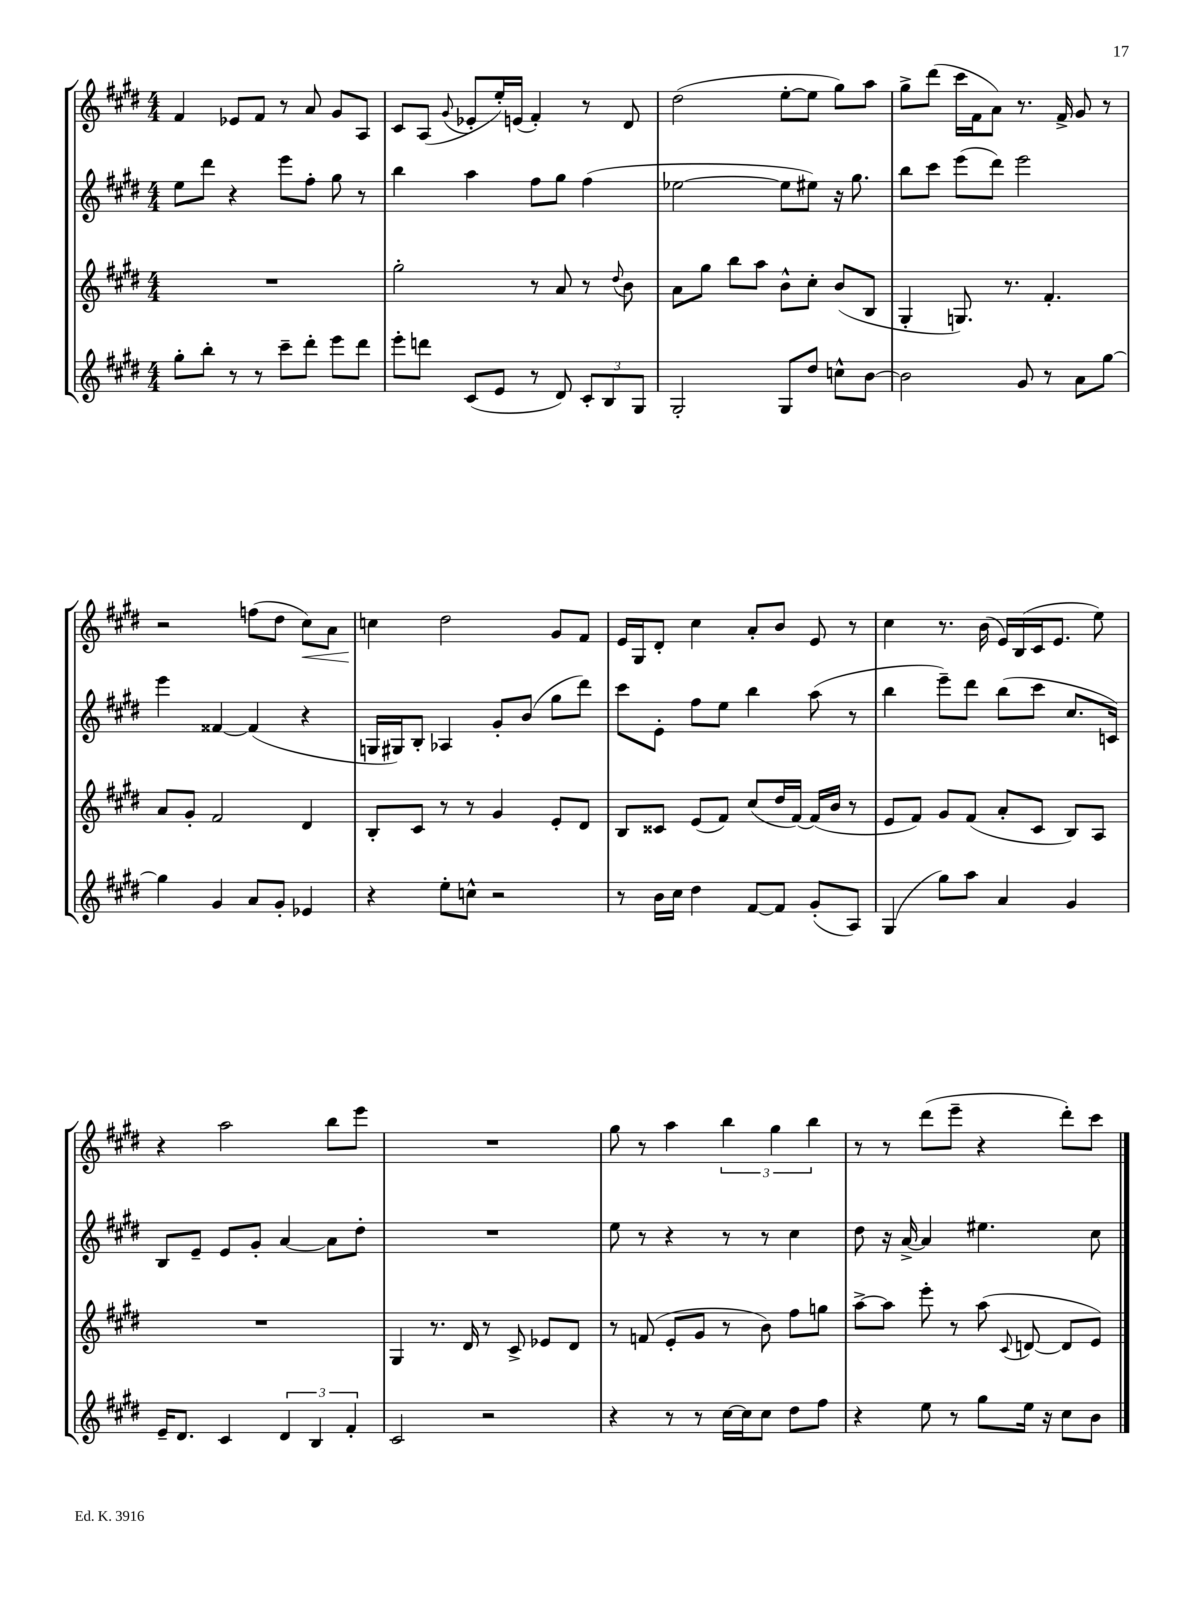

**kern	**kern	**kern	**kern
*staff4	*staff3	*staff2	*staff1
*clefG2	*clefG2	*clefG2	*clefG2
*k[f#c#g#d#]	*k[f#c#g#d#]	*k[f#c#g#d#]	*k[f#c#g#d#]
*M4/4	*M4/4	*M4/4	*M4/4
8gg#'\L	1r	8ee\L	4f#/
8bb'\J	.	8ddd#\J	.
8r	.	4r	8e-/L
8r	.	.	8f#/J
8ccc#~\L	.	8eee\L	8r
8ddd#'\J	.	8ff#'\J	8a/
8eee\L	.	8gg#\	8g#/L
8ddd#\J	.	8r	8A/J
=	=	=	=
8eee'\L	2gg#'\	4bb\	8c#/L
8ddd\J	.	.	(8A/J
.	.	.	8qqg#/
(8c#/L	.	4aa\	8e-'/L
8e/J	.	.	16ee'/L)
.	.	.	(16e/JJ
8r	8r	8ff#\L	4f#'/)
8d#/)	8a/	8gg#\J	.
12c#'/L	8r	(4ff#\	8r
12B/	.	.	.
.	8qqdd#/	.	.
.	8b\	.	8d#/
12G#/J	.	.	.
=	=	=	=
2G#'/	8a\L	[2ee-\	(2dd#\
.	8gg#\J	.	.
.	8bb\L	.	.
.	8aa\J	.	.
8G#/L	8b^^\L	8ee-\]L	[8ee'\L
8dd#/J	8cc#'\J	8ee#\J)	8ee\]J
8cc^^\L	(8b/L	16r	8gg#\L)
.	.	8.gg#\	.
[8b\J	8B/J	.	8aa\J
=	=	=	=
2b\]	4G#'/	8bb\L	8gg#^\L
.	.	8ccc#\J	(8ddd#\J
.	8.G/)	(8eee\L	16ccc#\LL
.	.	.	16f#\J
.	.	8ddd#\J)	8a\J)
.	8.r	.	.
8g#/	.	2eee\	8.r
8r	4.f#'/	.	.
.	.	.	16f#^/
8a\L	.	.	8g#/
[8gg#\J	.	.	8r
=	=	=	=
4gg#\]	8a/L	4eee\	2r
.	8g#'/J	.	.
4g#/	2f#/	[4f##/	.
8a/L	.	(4f##/]	(8ff\L
8g#'/J	.	.	8dd#\J
4e-/	4d#/	4r	8cc#\L)
.	.	.	8a\J
=	=	=	=
4r	8B'/L	16G/LL	4cc\
.	.	16G#/J)	.
.	8c#/J	8B'/J	.
8ee'\L	8r	4A-/	2dd#\
8cc^^\J	8r	.	.
2r	4g#/	8g#'/L	.
.	.	(8b/J	.
.	8e'/L	8gg#\L	8g#/L
.	8d#/J	8ddd#\J)	8f#/J
=	=	=	=
8r	8B/L	8ccc#\L	16e/LL
.	.	.	16G#/J
16b\LL	8c##/J	8e'\J	8d#'/J
16cc#\JJ	.	.	.
4dd#\	(8e/L	8ff#\L	4cc#\
.	8f#/J)	8ee\J	.
[8f#/L	(8cc#/L	4bb\	8a'/L
8f#/]J	16dd#/L	.	8b/J
.	[16f#/JJ)	.	.
(8g#'/L	(16f#/]LL	(8aa\	8e/
.	16b/JJ	.	.
8A/J)	8r	8r	8r
=	=	=	=
(4G#/	8e/L	4bb\	4cc#\
.	8f#/J)	.	.
8gg#\L)	8g#/L	8eee~\L)	8.r
8aa\J	(8f#/J	8ddd#\J	.
.	.	.	(16b\
4a/	8a'/L	(8bb\L	16e/LL)
.	.	.	(16B/
.	8c#/J	8ccc#\J	16c#/J
.	.	.	8.e/J
4g#/	8B/L)	8.cc#/L	.
.	8A/J	.	8ee\)
.	.	16c/Jk)	.
=	=	=	=
16e~/LK	1r	8B/L	4r
8.d#/J	.	.	.
.	.	8e~/J	.
4c#/	.	8e/L	2aa\
.	.	8g#'/J	.
6d#/	.	[4a/	.
6B/	.	.	.
.	.	8a\]L	8bb\L
6f#'/	.	.	.
.	.	8dd#'\J	8eee\J
=	=	=	=
2c#/	4G#/	1r	1r
.	8.r	.	.
.	16d#/	.	.
2r	8r	.	.
.	8c#^/	.	.
.	8e-/L	.	.
.	8d#/J	.	.
=	=	=	=
4r	8r	8ee\	8gg#\
.	(8f/	8r	8r
8r	8e'/L	4r	4aa\
8r	8g#/J	.	.
[16cc#\LL	8r	8r	6bb\
16cc#\]J	.	.	.
8cc#\J	8b\)	8r	.
.	.	.	6gg#\
8dd#\L	8ff#\L	4cc#\	.
.	.	.	6bb\
8ff#\J	8gg\J	.	.
=	=	=	=
4r	[8aa^\L	8dd#\	8r
.	8aa\]J	16r	8r
.	.	[16a^/	.
8ee\	8eee'\	4a/]	(8ddd#\L
8r	8r	.	8eee~\J
8gg#\L	(8aa\	4.ee#\	4r
.	8qqc#/	.	.
16ee\Jk	[8d/	.	.
16r	.	.	.
8cc#\L	8d/]L	.	8ddd#'\L)
8b\J	8e/J)	8cc#\	8ccc#\J
==	==	==	==
*-	*-	*-	*-
